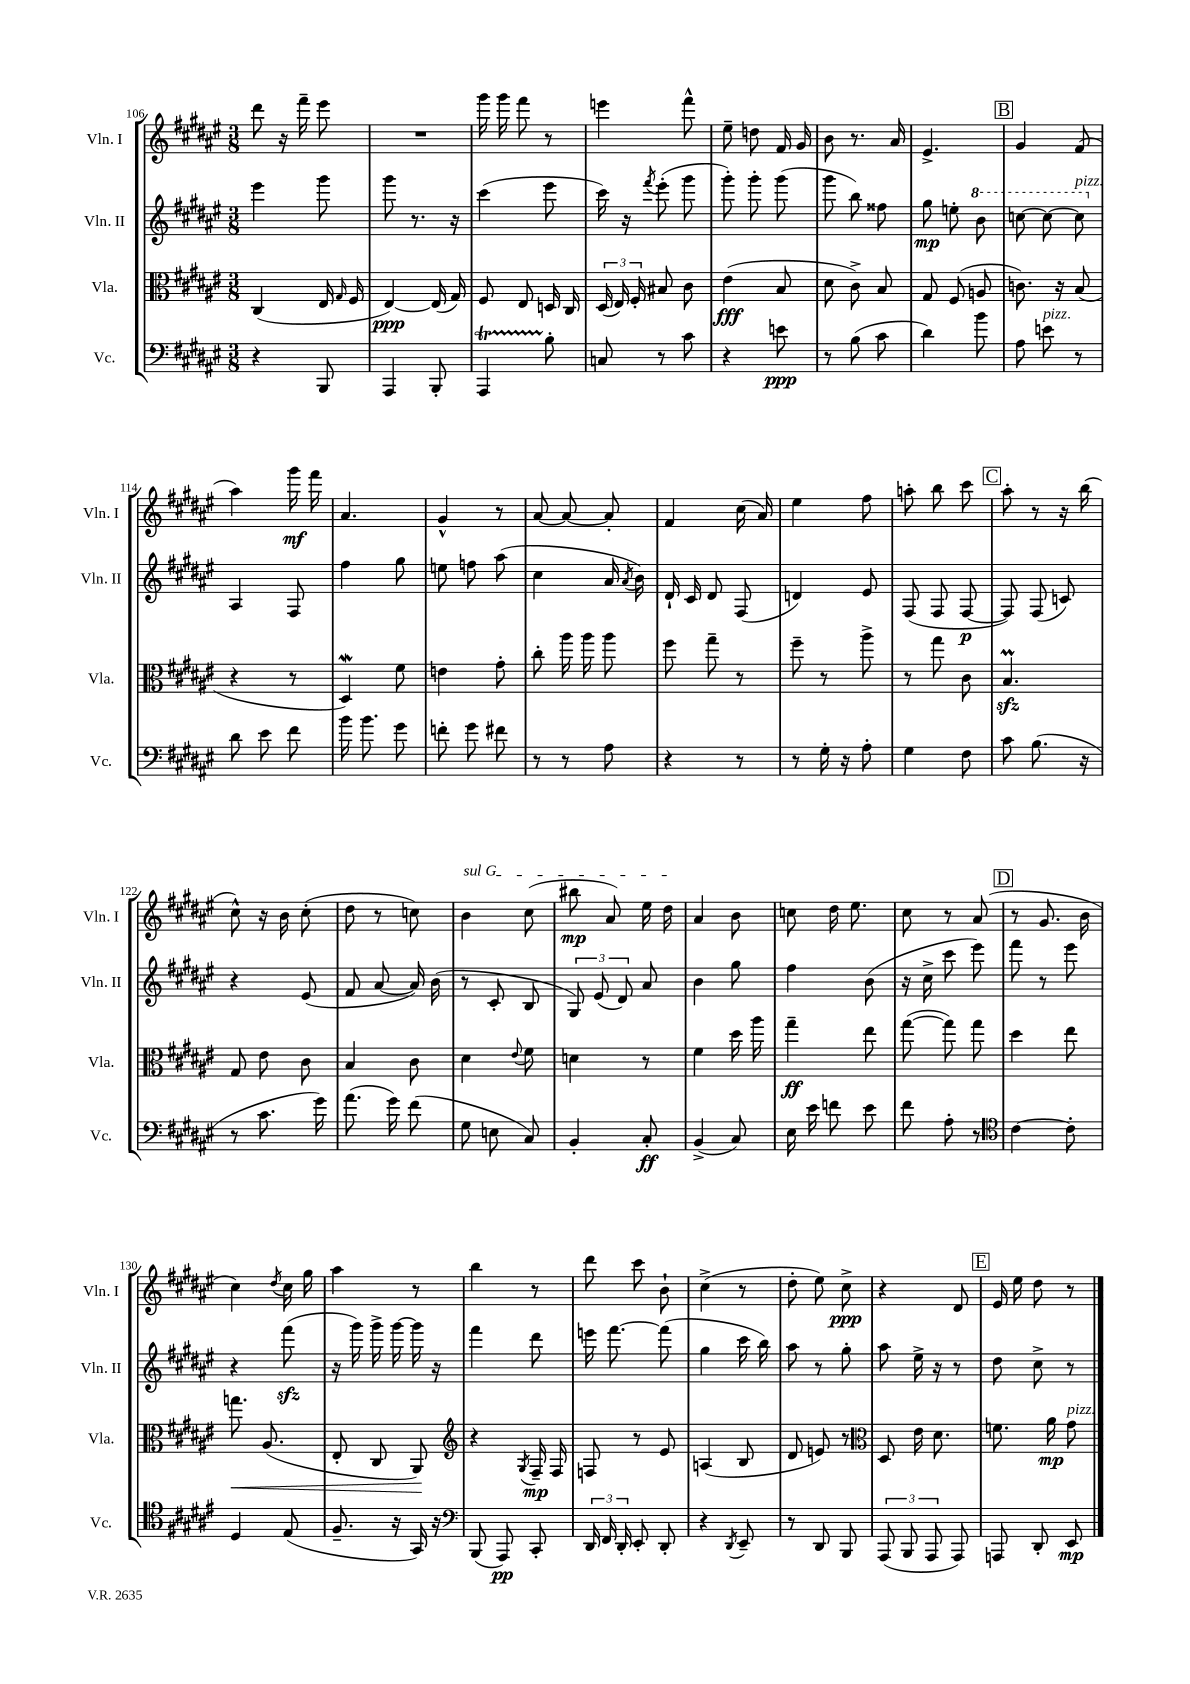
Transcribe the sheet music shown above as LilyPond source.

<<
\new StaffGroup <<
\new Staff = "s0" \with { instrumentName = "Vln. I" shortInstrumentName = "Vln. I" } {
    \clef treble \key fis \major \numericTimeSignature \time 3/8
    \autoBeamOff dis'''8 r16 fis'''16-- eis'''8 |
    R4. |
    gis'''16 gis'''16 fis'''8 r8 |
    e'''4 fis'''8-^ |
    eis''8-- d''8 fis'16 gis'16 |
    b'8 r8. ais'16 |
    eis'4.-> |
    \mark \markup { \box "B" } gis'4 fis'8( |
    ais''4) gis'''16\mf fis'''16 |
    ais'4. |
    gis'4-^ r8 |
    ais'8~ ais'8~ ais'8-. |
    fis'4 cis''16( ais'16) |
    eis''4 fis''8 |
    a''8-. b''8 cis'''8 |
    \mark \markup { \box "C" } ais''8-. r8 r16 b''16( |
    cis''8-^) r16 b'16 cis''8-.( |
    dis''8 r8 c''8) |
    \once \override TextSpanner.bound-details.left.text = \markup { \italic "sul G" } b'4\startTextSpan cis''8( |
    bis''8\mp ais'8) eis''16 dis''16\stopTextSpan |
    ais'4 b'8 |
    c''8 dis''16 eis''8. |
    cis''8 r8 ais'8( |
    \mark \markup { \box "D" } r8 gis'8. b'16 |
    cis''4) \acciaccatura { dis''8 } cis''16 gis''16 |
    ais''4 r8 |
    b''4 r8 |
    dis'''8 cis'''8 b'8-! |
    cis''4->( r8 |
    dis''8-. eis''8) cis''8->\ppp |
    r4 dis'8 |
    \mark \markup { \box "E" } eis'16 eis''16 dis''8 r8 \bar "|." |
}
\new Staff = "s1" \with { instrumentName = "Vln. II" shortInstrumentName = "Vln. II" } {
    \clef treble \key fis \major \numericTimeSignature \time 3/8
    \autoBeamOff eis'''4 gis'''8 |
    gis'''8 r8. r16 |
    cis'''4( eis'''8 |
    cis'''16) r16 \acciaccatura { fis'''8 } eis'''8-.( gis'''8 |
    gis'''8-.) gis'''8-. gis'''8( |
    gis'''8 b''8) fisis''8 |
    gis''8\mp e''8-. \ottava #1 b''8 |
    \mark \markup { \box "B" } c'''8~ c'''8~ c'''8^\markup { \italic "pizz." } \ottava #0 |
    ais4 fis8 |
    fis''4 gis''8 |
    e''8 f''8 ais''8( |
    cis''4 ais'16 \acciaccatura { ais'8 } b'16) |
    dis'16-! cis'16 dis'8 fis8( |
    d'4) eis'8 |
    fis8( fis8 fis8~\p |
    \mark \markup { \box "C" } fis8) fis8( c'8) |
    r4 eis'8( |
    fis'8 ais'8~ ais'16) b'16( |
    r8 cis'8-. b8 |
    \tuplet 3/2 { gis8) eis'8( dis'8) } ais'8 |
    b'4 gis''8 |
    fis''4 b'8( |
    r16 cis''16-> cis'''8 eis'''8) |
    \mark \markup { \box "D" } fis'''8 r8 eis'''8 |
    r4 fis'''8\sfz( |
    r16 gis'''16) gis'''16-> gis'''16~ gis'''16 r16 |
    fis'''4 dis'''8 |
    e'''16 fis'''8.~ fis'''8( |
    gis''4 cis'''16 b''16) |
    ais''8 r8 gis''8-. |
    ais''8 eis''16-> r16 r8 |
    \mark \markup { \box "E" } dis''8 cis''8-> r8 \bar "|." |
}
\new Staff = "s2" \with { instrumentName = "Vla." shortInstrumentName = "Vla." } {
    \clef alto \key fis \major \numericTimeSignature \time 3/8
    \autoBeamOff cis4( eis16 \grace { gis16 } fis16 |
    eis4~\ppp) eis16( gis16) |
    fis8 eis8 d16 cis16 |
    \tuplet 3/2 { dis16( eis16) fis16-. } bis8 cis'8 |
    eis'4\fff( b8 |
    dis'8 cis'8->) b8 |
    gis8 fis8( a8 |
    \mark \markup { \box "B" } c'8.) r16 b8( |
    r4 r8 |
    dis4\mordent) fis'8 |
    e'4 gis'8-. |
    cis''8-. ais''16 ais''16 ais''8 |
    fis''8 gis''8-- r8 |
    fis''8-- r8 ais''8-> |
    r8 gis''8 cis'8 |
    \mark \markup { \box "C" } b4.\prall\sfz |
    gis8 eis'8 cis'8 |
    b4 cis'8 |
    dis'4 \appoggiatura { eis'8 } fis'8 |
    d'4 r8 |
    fis'4 dis''16 ais''16 |
    gis''4--\ff eis''8 |
    gis''8~( gis''8) gis''8 |
    \mark \markup { \box "D" } dis''4 eis''8 |
    g''8.\< ais8.( |
    eis8-. cis8 ais,8\!) |
    \clef treble r4 \acciaccatura { gis8 } fis16--\mp fis16 |
    f8 r8 eis'8 |
    a4( b8 |
    dis'8 e'8) r8 |
    \clef alto dis8 eis'16 dis'8. |
    \mark \markup { \box "E" } f'8. ais'16\mp gis'8^\markup { \italic "pizz." } \bar "|." |
}
\new Staff = "s3" \with { instrumentName = "Vc." shortInstrumentName = "Vc." } {
    \clef bass \key fis \major \numericTimeSignature \time 3/8
    \autoBeamOff r4 b,,8 |
    ais,,4 b,,8-. |
    ais,,4\startTrillSpan b8-.\stopTrillSpan |
    c8 r8 cis'8 |
    r4 e'8\ppp |
    r8 b8( cis'8 |
    dis'4) b'8 |
    \mark \markup { \box "B" } ais8 e'8^\markup { \italic "pizz." } r8 |
    dis'8 eis'8 fis'8 |
    b'16 b'8. gis'8 |
    f'8-. gis'8 fis'8 |
    r8 r8 ais8 |
    r4 r8 |
    r8 gis16-. r16 ais8-. |
    gis4 fis8 |
    \mark \markup { \box "C" } cis'8 b8.( r16 |
    r8 cis'8. gis'16) |
    ais'8.( gis'16) fis'8( |
    gis8 e8 cis8) |
    b,4-. cis8-.\ff |
    b,4->( cis8) |
    eis16 eis'16 f'8 eis'8 |
    fis'8 ais8-. r8 |
    \mark \markup { \box "D" } \clef tenor cis'4~ cis'8-. |
    dis4 eis8( |
    fis8.-- r16 gis,16) r16 |
    \clef bass b,,8( ais,,8\pp) cis,8-. |
    \tuplet 3/2 { dis,16 fis,16 dis,16-. } eis,8-. dis,8-. |
    r4 \acciaccatura { dis,8 } eis,8-- |
    r8 dis,8 b,,8 |
    \tuplet 3/2 { ais,,8( b,,8 ais,,8 } ais,,8) |
    \mark \markup { \box "E" } a,,8 dis,8-. eis,8\mp \bar "|." |
}
>>
>>
\layout { \context { \Score currentBarNumber = #106 } }
